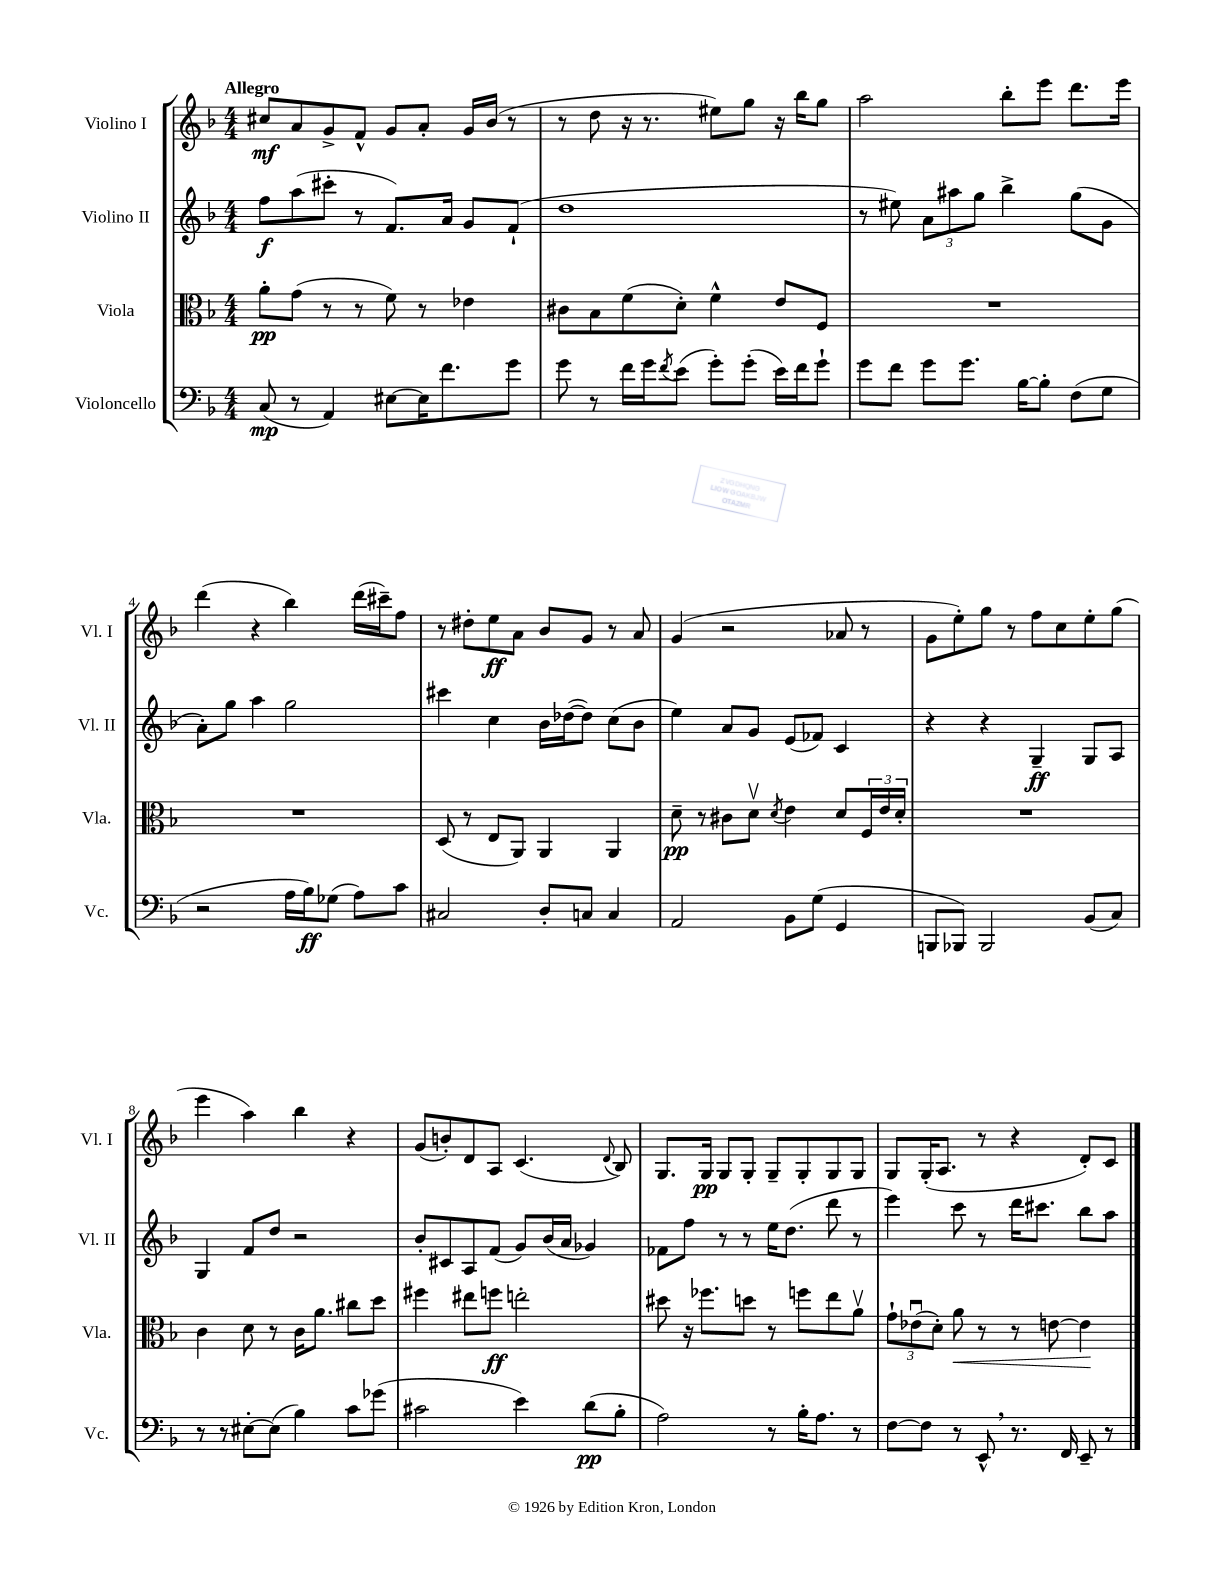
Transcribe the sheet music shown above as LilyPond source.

<<
\new StaffGroup <<
\new Staff = "s0" \with { instrumentName = "Violino I" shortInstrumentName = "Vl. I" } {
    \clef treble \key f \major \numericTimeSignature \time 4/4 \tempo "Allegro"
    cis''8\mf a'8 g'8-> f'8-^ g'8 a'8-. g'16 bes'16( r8 |
    r8 d''8 r16 r8. eis''8) g''8 r16 bes''16 g''8 |
    a''2 bes''8-. e'''8 d'''8. e'''16 |
    d'''4( r4 bes''4) d'''16( cis'''16--) f''8 |
    r8 dis''8-. e''8\ff a'8 bes'8 g'8 r8 a'8 |
    g'4( r2 aes'8 r8 |
    g'8 e''8-.) g''8 r8 f''8 c''8 e''8-. g''8( |
    e'''4 a''4) bes''4 r4 |
    g'8( b'8-.) d'8 a8 c'4.( \appoggiatura { d'8 } bes8) |
    g8. g16\pp g8 g8-. g8-- g8-. g8 g8 |
    g8 g16-.( a8. r8 r4 d'8-.) c'8 \bar "|." |
}
\new Staff = "s1" \with { instrumentName = "Violino II" shortInstrumentName = "Vl. II" } {
    \clef treble \key f \major \numericTimeSignature \time 4/4
    f''8\f a''8( cis'''8-. r8 f'8.) a'16 g'8 f'8-!( |
    d''1 |
    r8 eis''8) \tuplet 3/2 { a'8 ais''8 g''8 } bes''4-> g''8( g'8 |
    a'8-.) g''8 a''4 g''2 |
    cis'''4 c''4 bes'16 des''16~( des''8) c''8( bes'8 |
    e''4) a'8 g'8 e'8( fes'8) c'4 |
    r4 r4 g4--\ff g8 a8 |
    g4 f'8 d''8 r2 |
    bes'8-. cis'8 a8 f'8( g'8) bes'16( a'16 ges'4) |
    fes'8 f''8 r8 r8 e''16 d''8.( d'''8 r8 |
    e'''4) c'''8 r8 d'''16 cis'''8. bes''8 a''8 \bar "|." |
}
\new Staff = "s2" \with { instrumentName = "Viola" shortInstrumentName = "Vla." } {
    \clef alto \key f \major \numericTimeSignature \time 4/4
    a'8-.\pp g'8( r8 r8 f'8) r8 ees'4 |
    cis'8 bes8 f'8( d'8-.) f'4-^ e'8 f8 |
    R1 |
    R1 |
    d8( r8 e8 a,8) a,4 a,4 |
    d'8--\pp r8 cis'8 d'8\upbow \acciaccatura { d'8 } e'4 d'8 \tuplet 3/2 { f16 e'16 d'16-. } |
    R1 |
    c'4 d'8 r8 c'16 a'8. cis''8 d''8 |
    fis''4 eis''8 f''8\ff e''2-. |
    dis''8 r16 fes''8. d''8 r8 f''8 e''8 a'8\upbow |
    \tuplet 3/2 { g'8-! ees'8\downbow( d'8-.) } a'8\< r8 r8 e'8~ e'4\! \bar "|." |
}
\new Staff = "s3" \with { instrumentName = "Violoncello" shortInstrumentName = "Vc." } {
    \clef bass \key f \major \numericTimeSignature \time 4/4
    c8\mp( r8 a,4) eis8~ eis16 f'8. g'8 |
    g'8 r8 f'16 g'16 \acciaccatura { f'8 } e'8( g'8-.) g'8-.( e'16) f'16 g'8-! |
    g'8 f'8 g'8 g'8. bes16~ bes8-. f8( g8 |
    r2 a16 bes16\ff) ges8( a8) c'8 |
    cis2 d8-. c8 c4 |
    a,2 bes,8 g8( g,4 |
    b,,8 bes,,8) bes,,2 bes,8( c8) |
    r8 r8 eis8~-. eis8( bes4) c'8 ges'8( |
    cis'2 e'4) d'8\pp( bes8-. |
    a2) r8 bes16-. a8. r8 |
    f8~ f8 r8 e,8-^ \breathe r8. f,16 e,8-- r8 \bar "|." |
}
>>
>>
